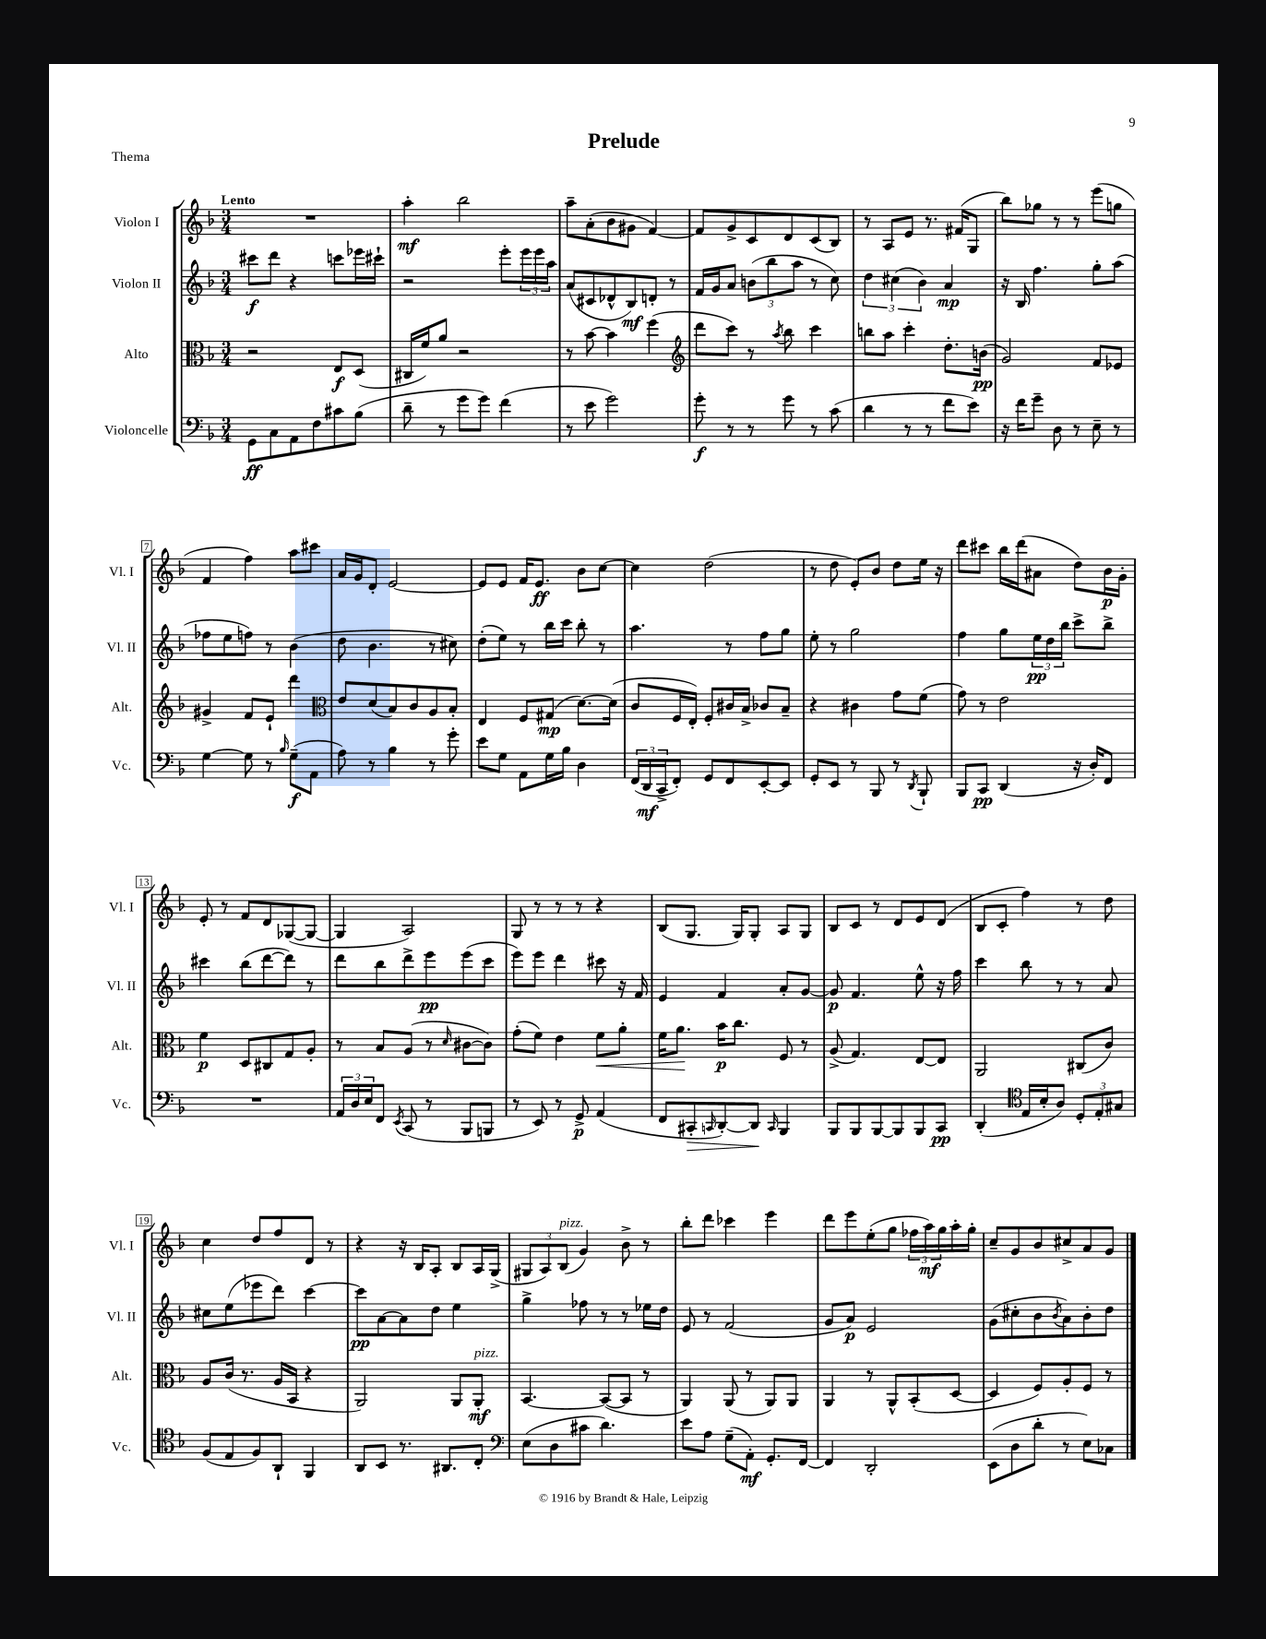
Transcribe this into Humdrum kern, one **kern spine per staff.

**kern	**dynam	**kern	**dynam	**kern	**dynam	**kern	**dynam
*part4	*part4	*part3	*part3	*part2	*part2	*part1	*part1
*staff4	*staff4	*staff3	*staff3	*staff2	*staff2	*staff1	*staff1
*I"Violoncelle	*	*I"Alto	*	*I"Violon II	*	*I"Violon I	*
*I'Vc.	*	*I'Alt.	*	*I'Vl. II	*	*I'Vl. I	*
*clefF4	*	*clefC3	*	*clefG2	*	*clefG2	*
*k[b-]	*	*k[b-]	*	*k[b-]	*	*k[b-]	*
*M3/4	*	*M3/4	*	*M3/4	*	*M3/4	*
=1	=1	=1	=1	=1	=1	=1	=1
!	!	!	!	!	!	!LO:TX:a:B:t=Lento	!
8GG\L	ff	2r	.	8ccc#X\L	f	2.r	.
8C\	.	.	.	8ddd\J	.	.	.
8AA\	.	.	.	4r	.	.	.
8F\	.	.	.	.	.	.	.
8c#X\	.	8E/L	f	8cccn\L	.	.	.
(8B-\J	.	(8D/J	.	16eee-X\L	.	.	.
.	.	.	.	16ccc#X`\JJ	.	.	.
=2	=2	=2	=2	=2	=2	=2	=2
8d~\	.	16C#X/LL	.	2r	.	4aa'\	mf
.	.	16f/J)	.	.	.	.	.
8r	.	8a/J	.	.	.	.	.
8g\L	.	2r	.	.	.	2bb-\	.
8g\J)	.	.	.	.	.	.	.
(4f\	.	.	.	8eee'\L	.	.	.
.	.	.	.	24eee\L	.	.	.
.	.	.	.	24eee\	.	.	.
.	.	.	.	24aa\JJ	.	.	.
=3	=3	=3	=3	=3	=3	=3	=3
8r	.	8r	.	(8a/L	.	8aa~\L	.
8e\	.	[8b-\	.	8c#X/	.	(8a'\	.
2g\)	.	4b-\]	.	8d-X^^/	.	8b-\	.
.	.	.	.	8B-/)	mf	8g#X\J	.
.	.	(4ff\	.	8dn'/J	.	[4f/)	.
.	.	.	.	8r	.	.	.
=4	=4	=4	=4	=4	=4	=4	=4
*	*	*clefG2	*	*	*	*	*
8g'\	f	8ddd\L	.	16f/LL	.	8f/L]	.
.	.	.	.	16g/J	.	.	.
8r	.	8ccc\J)	.	8a/J	.	8g^/	.
8r	.	8r	.	(12bn\L	.	8c/	.
.	.	.	.	12bb-\	.	.	.
.	.	8qaa/	.	.	.	.	.
8g\	.	8bb-\	.	.	.	8d/	.
.	.	.	.	12aa\J	.	.	.
8r	.	4ccc\	.	8r	.	(8c/	.
(8c\	.	.	.	8cc\)	.	8B-/J)	.
=5	=5	=5	=5	=5	=5	=5	=5
4d\	.	8bbn\L	.	6dd\	.	8r	.
.	.	8aa\J	.	.	.	8A/L	.
.	.	.	.	(6cc#X\	.	.	.
8r	.	4ccc'\	.	.	.	8e/J	.
.	.	.	.	6b-\)	.	.	.
8r	.	.	.	.	.	8.r	.
8f\L	.	8.dd'\L	.	4a/	mp	.	.
.	.	.	.	.	.	(16f#X/KL	.
8e\J)	.	.	.	.	.	8G/J	.
.	.	(16bn\Jk	pp	.	.	.	.
=6	=6	=6	=6	=6	=6	=6	=6
16r	.	2g/)	.	16r	.	8bb-\L)	.
16f\KL	.	.	.	16B-/	.	.	.
8g~\J	.	.	.	4.ff\	.	8gg-X\J	.
8D\	.	.	.	.	.	8r	.
8r	.	.	.	.	.	8r	.
8E~\	.	8f/L	.	8gg'\L	.	(8eee\L	.
8r	.	8e-X/J	.	(8aa\J	.	8ggn\J	.
!!LO:LB:g=z
=7	=7	=7	=7	=7	=7	=7	=7
[4G\	.	4g#X^/	.	8ff-X\L	.	4f/	.
.	.	.	.	8ee\	.	.	.
8G\]	.	8f/L	.	8ffn\J)	.	4ff\)	.
8r	.	8e`/J	.	8r	.	.	.
16qqB-/	.	.	.	.	.	.	.
(8G~\L	f	4ddd\	.	(4b-\	.	8aa\L	.
8AA\J	.	.	.	.	.	8ccc#X\J	.
=8	=8	=8	=8	=8	=8	=8	=8
*	*	*clefC3	*	*	*	*	*
8A\)	.	8e/L	.	8dd\	.	16a/LL	.
.	.	.	.	.	.	16g/J	.
8r	.	(8d/	.	4.b-\	.	8d'/J	.
4B-\	.	8B-/)	.	.	.	[2e/	.
.	.	8c/	.	.	.	.	.
8r	.	8A/	.	8r	.	.	.
8g'\	.	8B-'/J	.	8cc#X\)	.	.	.
=9	=9	=9	=9	=9	=9	=9	=9
8e\L	.	4E/	.	(8dd'\L	.	8e/L]	.
8G\J	.	.	.	8ee\J)	.	8e/J	.
8AA\L	.	8F/L	.	8r	.	16f/KL	.
.	.	.	.	.	.	8.e/J	ff
16G\L	.	(8G#X/J	mp	16bb-\LL	.	.	.
16B-\JJ	.	.	.	16ccc\JJ	.	.	.
4D\	.	[8.d\L)	.	8bb-'\	.	8b-\L	.
.	.	.	.	8r	.	[8cc\J	.
.	.	(16d\Jk]	.	.	.	.	.
=10	=10	=10	=10	=10	=10	=10	=10
(24FF/LL	.	8c/L	.	4.aa\	.	4cc\]	.
24DD/	mf	.	.	.	.	.	.
24CC^/J	.	.	.	.	.	.	.
8FF'/J)	.	16F/L	.	.	.	.	.
.	.	16E'/JJ)	.	.	.	.	.
8GG/L	.	8F'/L	.	.	.	(2dd\	.
8FF/	.	16c#X/L	.	8r	.	.	.
.	.	16B-^/JJ	.	.	.	.	.
[8EE'/	.	8c-X/L	.	8ff\L	.	.	.
8EE/J]	.	8B-~/J	.	8gg\J	.	.	.
=11	=11	=11	=11	=11	=11	=11	=11
8GG'/L	.	4r	.	8ee'\	.	8r	.
8EE/J	.	.	.	8r	.	8dd\	.
8r	.	4c#X\	.	2gg\	.	8e'/L)	.
8BBB-/	.	.	.	.	.	8b-/J	.
8r	.	8g\L	.	.	.	8dd\L	.
8qDD/	.	.	.	.	.	.	.
8BBB-`/	.	(8f\J	.	.	.	16ee\Jk	.
.	.	.	.	.	.	16r	.
=12	=12	=12	=12	=12	=12	=12	=12
8BBB-/L	.	8g\)	.	4ff\	.	8ddd\L	.
8CC/J	pp	8r	.	.	.	8ccc#X\J	.
(4DD/	.	2e\	.	8gg\L	.	16bb-\LL	.
.	.	.	.	.	.	(16ddd\J	.
.	.	.	.	24ee\L	pp	8a#X\J	.
.	.	.	.	24dd\	.	.	.
.	.	.	.	24bb-\JJ	.	.	.
16r	.	.	.	8ccc^\L	.	8dd\L)	.
16D'/KL)	.	.	.	.	.	.	.
8FF/J	.	.	.	8bb-^\J	.	16b-\L	p
.	.	.	.	.	.	16g'\JJ	.
!!LO:LB:g=z
=13	=13	=13	=13	=13	=13	=13	=13
2.r	.	4f\	p	4ccc#X\	.	8e'/	.
.	.	.	.	.	.	8r	.
.	.	8D/L	.	(8bb-\L	.	8f/L	.
.	.	8C#X/	.	[8ddd\	.	8d/	.
.	.	8G/	.	8ddd\J])	.	([8G-X/	.
.	.	8A'/J	.	8r	.	8G-/J_	.
=14	=14	=14	=14	=14	=14	=14	=14
24AA/LL	.	8r	.	8ddd\L	.	4G-/]	.
24D/	.	.	.	.	.	.	.
24E/J	.	.	.	.	.	.	.
8FF/J	.	8B-/L	.	8bb-\	.	.	.
8qEE/	.	.	.	.	.	.	.
(8CC/	.	(8A/J	.	8ddd^\	.	2A/)	.
8r	.	8r	.	8eee\	pp	.	.
.	.	16qqd/	.	.	.	.	.
8BBB-/L	.	[8c#X\L	.	(8eee\	.	.	.
8BBBn/J	.	8c#\J])	.	8ccc\J	.	.	.
=15	=15	=15	=15	=15	=15	=15	=15
8r	.	(8g'\L	.	8eee\L)	.	8G/	.
8EE/)	.	8f\J)	.	8eee\J	.	8r	.
8r	.	4e\	.	4ddd\	.	8r	.
8GG^/	p	.	.	.	.	8r	.
!	!	!	!LO:HP:b	!	!	!	!
(4AA/	.	8f\L	<	8ccc#X\	.	4r	.
.	.	8a'\J	.	16r	.	.	.
.	.	.	.	16f/	.	.	.
=16	=16	=16	=16	=16	=16	=16	=16
8FF/L	.	16f\KL	.	4e/	.	(8B-/L	.
.	.	8.a\J	.	.	.	.	.
!	!LO:HP:b	!	!	!	!	!	!
8CC#X'/	>	.	.	.	.	8.G/J	.
16qqCCn/	.	.	.	.	.	.	.
[8DD'/)	.	16b-\KL	[ p	4f/	.	.	.
.	.	8.cc\J	.	.	.	16G/KL)	.
8DD/J]	.	.	.	.	.	8G'/J	.
16qqCC/	.	.	.	.	.	.	.
4BBB-/	]	8F/	.	8a'/L	.	8A/L	.
.	.	8r	.	[8g/J	.	8G/J	.
=17	=17	=17	=17	=17	=17	=17	=17
8BBB-/L	.	(8A^/	.	8g/]	p	8B-/L	.
8BBB-/	.	4.G/)	.	4.f/	.	8c/J	.
[8BBB-/	.	.	.	.	.	8r	.
8BBB-/]	.	.	.	.	.	8d/L	.
8BBB-/	.	[8E/L	.	8ee^^\	.	8e/	.
8CC/J	pp	8E/J]	.	16r	.	(8d/J	.
.	.	.	.	16ff\	.	.	.
=18	=18	=18	=18	=18	=18	=18	=18
(4DD'/	.	2AA/	.	4ccc\	.	8B-/L	.
.	.	.	.	.	.	8c'/J	.
*clefC4	*	*	*	*	*	*	*
16E/LL	.	.	.	8bb-\	.	4ff\)	.
16B-'/J	.	.	.	.	.	.	.
8A/J)	.	.	.	8r	.	.	.
12D'/L	.	(8C#X/L	.	8r	.	8r	.
12E'/	.	.	.	.	.	.	.
.	.	8c/J)	.	8a/	.	8dd\	.
12G#X/J	.	.	.	.	.	.	.
!!LO:LB:g=z
=19	=19	=19	=19	=19	=19	=19	=19
(8F/L	.	8A/L	.	8cc#X\L	.	4cc\	.
8E/	.	(16c/Jk	.	(8ee\	.	.	.
.	.	8.r	.	.	.	.	.
8F/)	.	.	.	8eee-X\	.	8dd/L	.
8AA`/J	.	16A/LL	.	8ddd\J)	.	8ff/	.
.	.	16BB-/JJ	.	.	.	.	.
4FF/	.	4r	.	[4ccc\	.	8d/J	.
.	.	.	.	.	.	8r	.
=20	=20	=20	=20	=20	=20	=20	=20
8AA/L	.	2AA/)	.	8ccc\L]	pp	4r	.
8BB-/J	.	.	.	[8a\	.	.	.
8.r	.	.	.	8a\]	.	16r	.
.	.	.	.	.	.	16B-/KL	.
.	.	.	.	8dd\J	.	8A'/J	.
8.AA#X/L	.	.	.	.	.	.	.
.	.	8AA/L	.	4ee\	.	8B-/L	.
!	!	!LO:TX:a:i:t=pizz.	!	!	!	!	!
8C'/J	.	8AA'/J	mf	.	.	16A/L	.
.	.	.	.	.	.	(16G^/JJ	.
=21	=21	=21	=21	=21	=21	=21	=21
*clefF4	*	*	*	*	*	*	*
(8E\L	.	[4.BB-/	.	4gg^\	.	12G#X/L	.
.	.	.	.	.	.	12A/)	.
8D\	.	.	.	.	.	.	.
!	!	!	!	!	!	!LO:TX:a:i:t=pizz.	!
.	.	.	.	.	.	(12B-/J	.
8c#X\J	.	.	.	8ff-X\	.	4g/)	.
4.d\)	.	(8BB-/L_	.	8r	.	.	.
.	.	8BB-/J]	.	8r	.	8b-^\	.
.	.	8r	.	16ee-X\LL	.	8r	.
.	.	.	.	16dd\JJ	.	.	.
=22	=22	=22	=22	=22	=22	=22	=22
8e\L	.	4AA/)	.	8e/	.	8bb-'\L	.
8A\J	.	.	.	8r	.	8ddd\J	.
(8G~\L	.	(8AA/	.	(2f/	.	4ccc-X\	.
8AA'\J)	mf	8r	.	.	.	.	.
8.GG'/L	.	8AA/L)	.	.	.	4eee\	.
.	.	8AA/J	.	.	.	.	.
[16FF/Jk	.	.	.	.	.	.	.
=23	=23	=23	=23	=23	=23	=23	=23
4FF/]	.	4AA/	.	8g/L	.	8ddd\L	.
.	.	.	.	8a/J)	p	8eee\	.
2DD'/	.	8r	.	2e/	.	(8ee'\	.
.	.	8AA^^/L	.	.	.	8gg\J	.
.	.	(8BB-'/	.	.	.	24ff-X\LL	.
.	.	.	.	.	.	24aa\)	mf
.	.	.	.	.	.	24gg\	.
.	.	[8D/J	.	.	.	16aa'\	.
.	.	.	.	.	.	16gg'\JJ	.
=24	=24	=24	=24	=24	=24	=24	=24
(8EE\L	.	4D/]	.	(8g\L	.	8cc~/L	.
8D\	.	.	.	8cc#X'\	.	8g/	.
8d'\J	.	8F/L)	.	8b-\	.	8b-/	.
.	.	.	.	8qb-/	.	.	.
8r	.	8A'/	.	8a\)	.	8cc#X^/	.
8E\L)	.	8F/J	.	8b-'\	.	8a/	.
8C-X\J	.	8r	.	8dd\J	.	8g/J	.
==	==	==	==	==	==	==	==
*-	*-	*-	*-	*-	*-	*-	*-
